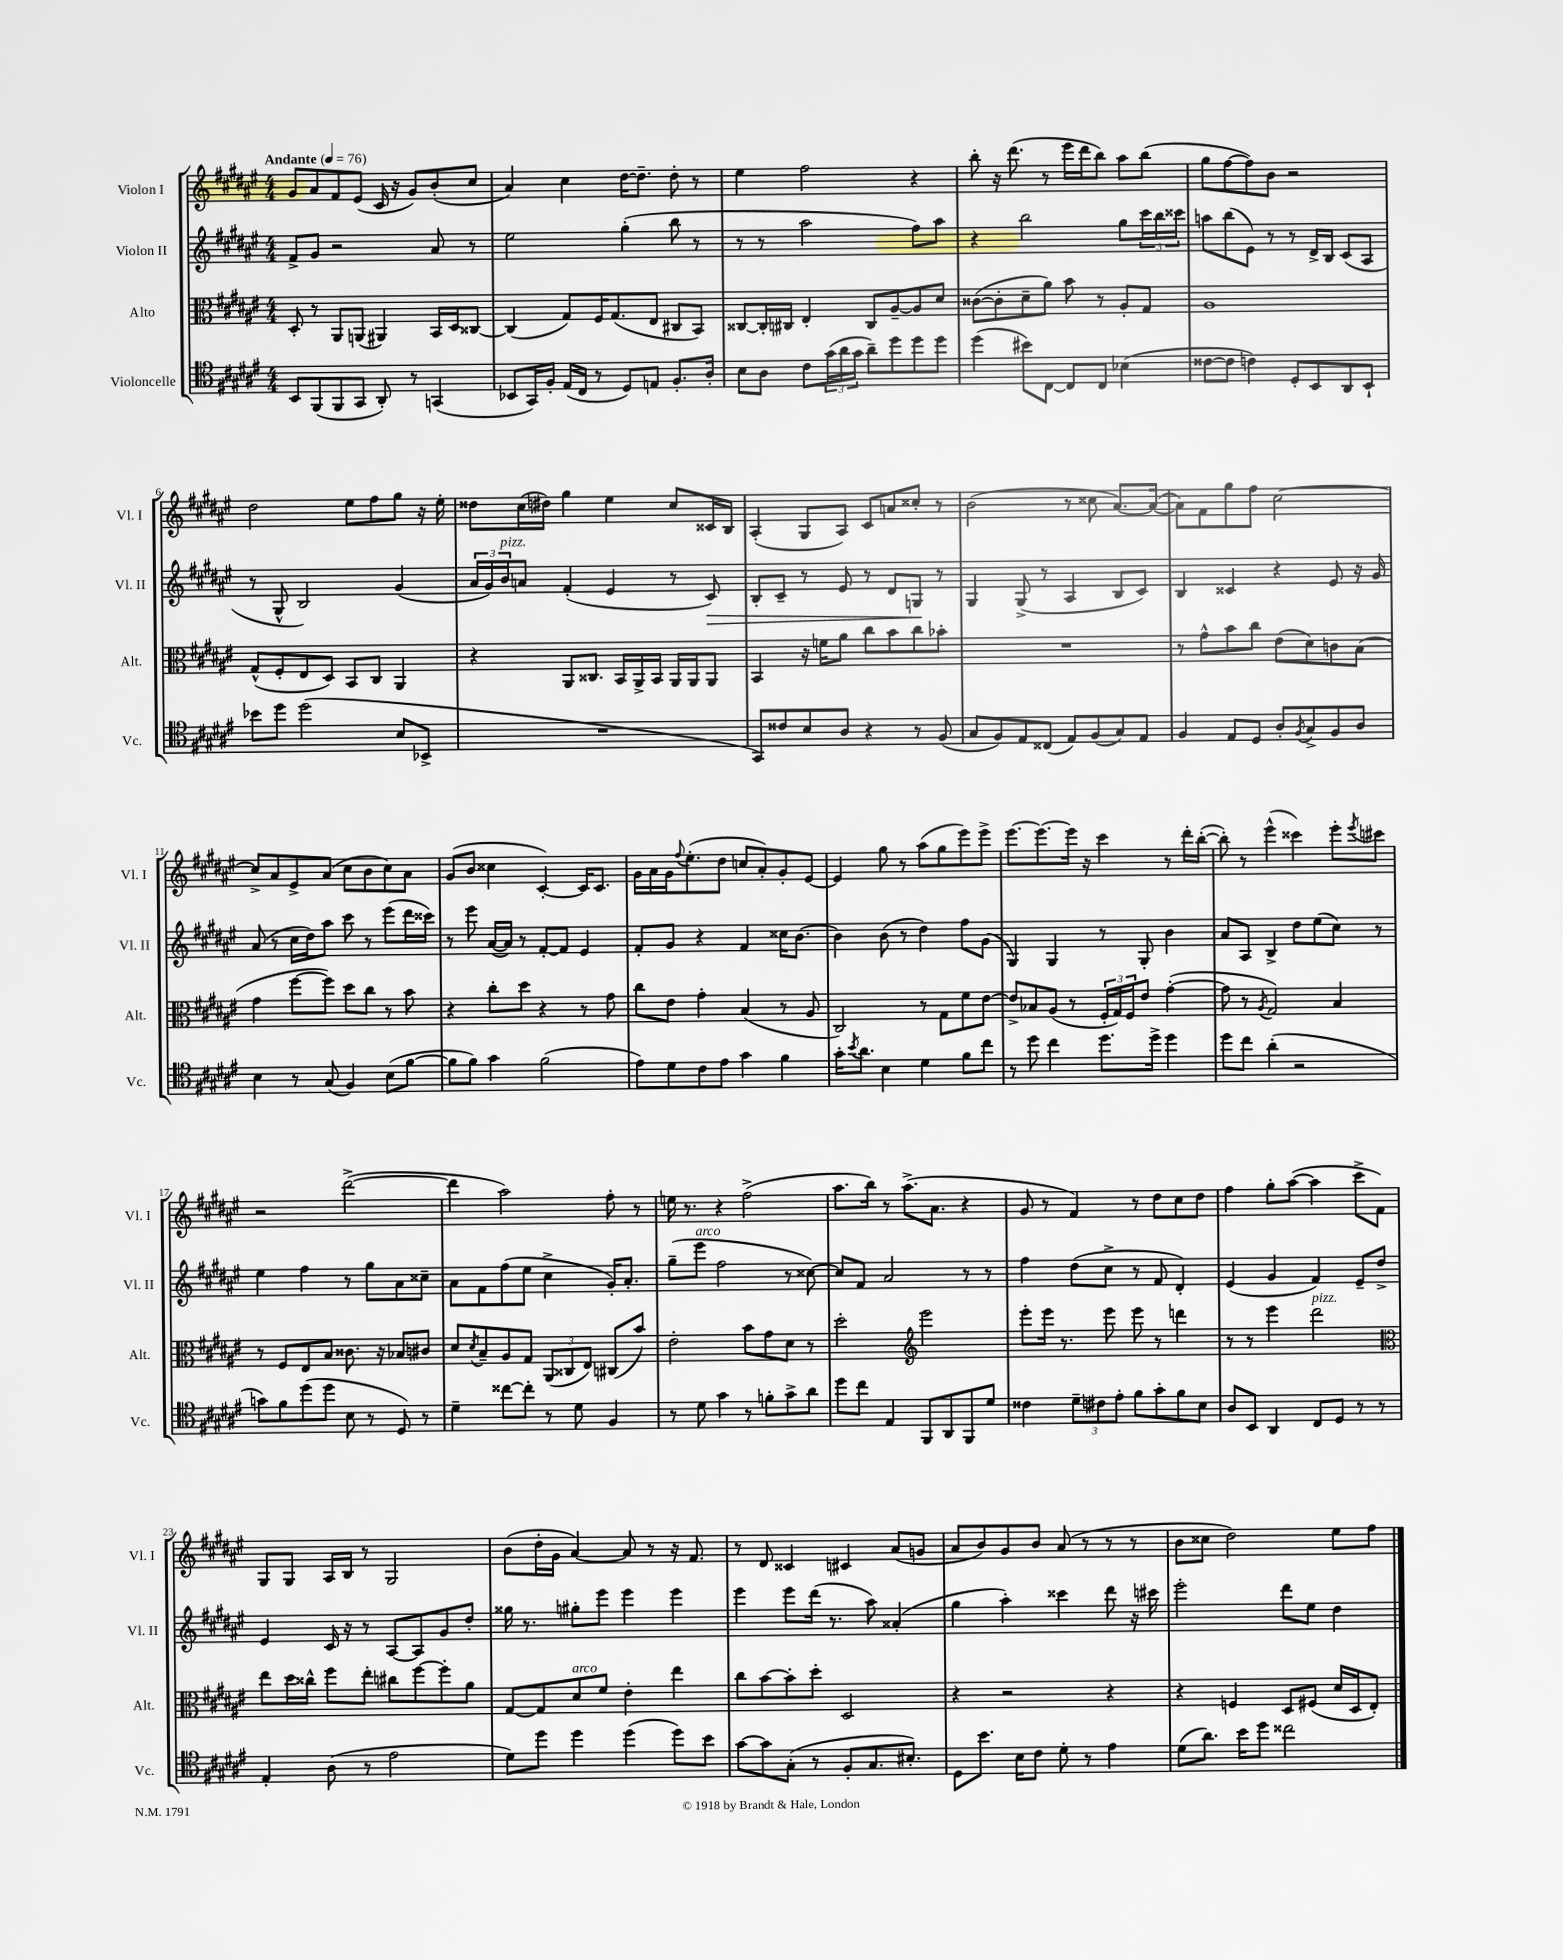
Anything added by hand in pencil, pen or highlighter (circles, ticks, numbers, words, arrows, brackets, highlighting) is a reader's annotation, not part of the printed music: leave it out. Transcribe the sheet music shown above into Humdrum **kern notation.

**kern	**kern	**kern	**dynam	**kern
*part4	*part3	*part2	*part2	*part1
*staff4	*staff3	*staff2	*staff2	*staff1
*I"Violoncelle	*I"Alto	*I"Violon II	*	*I"Violon I
*I'Vc.	*I'Alt.	*I'Vl. II	*	*I'Vl. I
*clefC4	*clefC3	*clefG2	*	*clefG2
*k[f#c#g#d#a#e#]	*k[f#c#g#d#a#e#]	*k[f#c#g#d#a#e#]	*	*k[f#c#g#d#a#e#]
*M4/4	*M4/4	*M4/4	*	*M4/4
*MM76	*MM76	*MM76	*	*MM76
=1	=1	=1	=1	=1
!	!	!	!	!LO:TX:a:B:t=Andante
8BB/L	8D#'/	8f#^/L	.	8g#/L
(8FF#/	8r	8g#/J	.	8a#/
8FF#/	8AA#/L	2r	.	8f#/
8GG#/J	(8AAn/J	.	.	(8e#/J
8AA#'/)	4AA#X/)	.	.	16c#/
.	.	.	.	16r
8r	.	.	.	8g#/L)
(4GGn/	16BB/LL	8a#/	.	(8b'/
.	16D#/J	.	.	.
.	[8C##X/J	8r	.	8cc#/J
=2	=2	=2	=2	=2
8BB-X/L	(4C##/]	2ee#\	.	4a#/)
16GG#/L)	.	.	.	.
16F#'/JJ	.	.	.	.
(16E#/LL	8G#/L)	.	.	4cc#\
16C#/JJ	.	.	.	.
8r	16F#/K	.	.	.
.	(8.G#/	.	.	.
8D#/L)	.	(4gg#'\	.	[16dd#\KL
.	.	.	.	8.dd#~\J]
8En/J	8E#/J	.	.	.
8.F#'/L	8C#X/L	8bb\	.	8dd#'\
.	8BB/J)	8r	.	8r
16A#'/Jk	.	.	.	.
=3	=3	=3	=3	=3
8B\L	[8C##X/L	8r	.	4ee#\
8A#\J	16C##'/L]	8r	.	.
.	16C#X/JJ	.	.	.
8c#\L	4E#'/	2aa#\	.	2ff#\
(24g#\L	.	.	.	.
24a#\	.	.	.	.
24g#\JJ	.	.	.	.
8a#~\L)	8C#/L	.	.	.
8dd#\	[8A#~/	.	.	.
8dd#\	8A#/]	8ff#\L)	.	4r
8dd#\J	8d#/J	8aa#\J	.	.
=4	=4	=4	=4	=4
(4dd#\	([8c##X\L	4r	.	8bb'\
.	8c##'\]	.	.	16r
.	.	.	.	(8.ddd#\
8b#X\L)	8d#~\	2bb\	.	.
[8C#\J	8a#\J)	.	.	8r
8C#/L]	8b\	.	.	16eee#\LL
.	.	.	.	16ddd#\J
8C#/J	8r	.	.	8bb\J)
(4B-X\	8A#'/L	8gg#\L	.	8aa#\L
.	8G#/J	24ccc#\L	.	(8bb\J
.	.	24bb\	.	.
.	.	24ccc##X\JJ	.	.
=5	=5	=5	=5	=5
[8c##X\L	1A#	8aan\L	.	8gg#\L
8c##\J]	.	(8bb\	.	[8ff#\
4cn\)	.	8e#\J)	.	8ff#\])
.	.	8r	.	8b\J
8D#'/L	.	8r	.	2r
8BB/	.	16d#^/LL	.	.
.	.	16B/JJ	.	.
8AA#/	.	(8c#/L	.	.
8BB`/J	.	8A#/J	.	.
!!LO:LB:g=z
=6	=6	=6	=6	=6
8b-X\L	(8G#^^/L	8r	.	2dd#\
8dd#\J	8F#'/	8G#^^/	.	.
(2dd#\	8E#/	2B/)	.	.
.	8D#/J)	.	.	.
.	8BB/L	.	.	8ee#\L
.	8C#/J	.	.	8ff#\
8B/L	4AA#/	(4g#/	.	8gg#\J
8BB-X^/J	.	.	.	16r
.	.	.	.	16ee#'\
=7	=7	=7	=7	=7
1r	4r	24a#/LL	.	8dd##X\L
.	.	24g#/)	.	.
!	!	!LO:TX:a:i:t=pizz.	!	!
.	.	24b/J	.	.
.	.	8an/J	.	(16cc#\L
.	.	.	.	16dd#X\JJ)
.	8AA#/L	(4f#'/	.	4gg#\
.	8.C##X/J	.	.	.
.	.	4e#/	.	4ee#\
.	16BB/LL	.	.	.
.	16AA#^/	.	.	.
.	16BB/JJ	.	.	.
.	16AA#/LL	8r	.	8cc#/L
.	16AA#/J	.	.	.
!	!	!	!LO:HP:b	!
.	8AA#/J	8c#/)	>	16c##X/L
.	.	.	.	16B/JJ
=8	=8	=8	=8	=8
8GG#/L)	4BB/	8B'/L	.	(4A#'/
8c##X/	.	8c#~/J	.	.
8B/	16r	8r	.	8G#/L
.	16fn\KL	.	.	.
8A#/J	8a#\J	8e#/	.	8A#/J)
4r	8cc#\L	8r	.	8c#/L
.	8b\	8d#/L	.	8an/
8r	8cc#\	8Gn/J	.	8cc##X'/J
(8F#/	8b-X'\J	8r	]	8r
=9	=9	=9	=9	=9
8G#/L	1r	4G#/	.	(2b\
8F#/)	.	.	.	.
8E#/	.	(8G#^/	.	.
(8C##X/J	.	8r	.	.
8E#/L)	.	4A#/	.	8r
(8F#/	.	.	.	8cc##X\
8G#/)	.	8B/L	.	[8.a#/L)
8E#/J	.	8c#/J)	.	.
.	.	.	.	(16a#/Jk_
=10	=10	=10	=10	=10
4F#/	8r	4B/	.	8a#\L])
.	8g#^^\L	.	.	8f#\
8E#/L	8b\	4c##X/	.	8gg#\
8D#/J	8cc#\J	.	.	8ff#\J
8A#'/L	(8e#\L	4r	.	[2cc#\
8qF#/	.	.	.	.
8G#^/	8d#\)	.	.	.
8F#/	8cn\	8e#/	.	.
8A#/J	(8B\J	16r	.	.
.	.	16g#/	.	.
!!LO:LB:g=z
=11	=11	=11	=11	=11
4B\	4g#\	(8a#/	.	8cc#^/L]
.	.	8r	.	8a#/
8r	[8ff#\L	16cc#\LL	.	8e#^/
.	.	16dd#\J)	.	.
(8G#/	8ff#\J])	8aa#\J	.	(8a#/J
4F#/)	8dd#\L	8ccc#\	.	8cc#\L
.	8cc#\J	8r	.	8b\
(8B\L	8r	(8eee#\L	.	8cc#\)
[8f#\J	8b\	16ddd#\L	.	8a#\J
.	.	16ccc##X\JJ)	.	.
=12	=12	=12	=12	=12
8f#\L]	4r	8r	.	(8g#/L
8f#\J)	.	8eee#\	.	8b/J
4g#\	8cc#'\L	([16a#/LL	.	4cc##X\
.	.	16a#/JJ])	.	.
.	8dd#\J	8r	.	.
(2f#\	4r	[8f#'/L	.	[4c#'/)
.	.	8f#/J]	.	.
.	8r	4e#/	.	16c#/KL]
.	.	.	.	8.c#/J
.	8g#\	.	.	.
=13	=13	=13	=13	=13
8e#\L)	8cc#\L	8f#'/L	.	16g#\LL
.	.	.	.	16a#\
8d#\	8e#\J	8g#/J	.	16g#\J
.	.	.	.	8qqff#/
.	.	.	.	(8.ee#'\
8c#\	4g#'\	4r	.	.
8e#\J	.	.	.	8dd#\J
4g#\	(4B/	4f#/	.	8ccn/L
.	.	.	.	8a#'/)
4f#\	8r	16cc##X\KL	.	8g#'/
.	.	[8.b\J	.	.
.	8A#/	.	.	[8e#/J
=14	=14	=14	=14	=14
16g#'\KL	2C#/)	4b\]	.	4e#/]
8qb/	.	.	.	.
8.a#\J	.	.	.	.
4B\	.	(8b\	.	8gg#\
.	.	8r	.	8r
4d#\	8r	4dd#\)	.	(8aa#\L
.	8G#\L	.	.	8gg#\
8f#\L	8f#\	8ff#\L	.	8eee#\)
8cc#\J	[8e#\J	(8g#\J	.	8eee#^\J
=15	=15	=15	=15	=15
8r	8e#^/L]	4G#/)	.	[8.eee#\L
8dd#\	8B-X/	.	.	.
.	.	.	.	8.eee#\_
4cc#\	(8A#/J	4G#/	.	.
.	8r	.	.	16eee#\Jk]
.	.	.	.	16r
8.dd#\L	24F#'/LL	8r	.	4ccc#\
.	24G#/)	.	.	.
.	24F#/J	.	.	.
.	8e#/J	8G#'/	.	.
16dd#^\Jk	.	.	.	.
4dd#\	([4g#'\	4b\	.	8r
.	.	.	.	16ddd#'\LL
.	.	.	.	([16bb'\JJ
=16	=16	=16	=16	=16
8dd#\L	8g#\]	8a#/L	.	8bb'\])
8cc#\J	8r	8A#/J	.	8r
.	8qA#/	.	.	.
(4a#'\	2G#/)	4B^/	.	(4eee#^^\
2r	.	8dd#\L	.	4ccc##X\)
.	.	(8ee#\	.	.
.	4B/	8cc#\J)	.	8eee#'\L
.	.	.	.	8qeee#/
.	.	8r	.	8ccc#X\J
!!LO:LB:g=z
=17	=17	=17	=17	=17
8gn\L)	8r	4ee#\	.	2r
8f#\	8F#/L	.	.	.
(8dd#\	8E#/	4ff#\	.	.
8dd#\J	8B/J	.	.	.
8B\	8.c##X\	8r	.	([2ddd#^\
8r	.	8gg#\L	.	.
.	16r	.	.	.
8D#/)	8B-X/L	8a#\	.	.
8r	8c#X/J	8cc##X~\J	.	.
=18	=18	=18	=18	=18
4d#~\	8d#/L	8a#\L	.	4ddd#\]
.	8qd#/	.	.	.
.	8B~/	8f#\	.	.
[8cc##X\L	8A#/	(8ff#\	.	2aa#\)
8cc##'\J]	8G#/J	8ee#\J	.	.
8r	(12AA#/L	4cc#^\	.	.
.	12C##X/	.	.	.
8d#\	.	.	.	.
.	12E#/J)	.	.	.
4F#/	(8C#X/L	16g#'/KL)	.	8ff#'\
.	.	8.a#'/J	.	.
.	8b/J)	.	.	8r
=19	=19	=19	=19	=19
8r	2e#'\	(8gg#~\L	.	16een\
.	.	.	.	8.r
!	!	!LO:TX:a:i:t=arco	!	!
8d#\	.	8eee#\J	.	.
4g#\	.	2ff#\	.	4r
8r	8b\L	.	.	(2ff#^\
8fn'\L	8g#\	.	.	.
8g#^\	8d#\J	8r	.	.
8a#\J	8r	[8cc##X\)	.	.
=20	=20	=20	=20	=20
8dd#\L	2dd#'\	8cc##/L]	.	8.aa#\L
8cc#\J	.	8f#/J	.	.
.	.	.	.	16bb\Jk)
4E#/	.	2a#/	.	8r
.	.	.	.	(8.aa#^\L
*	*clefG2	*	*	*
8FF#/L	2eee#\	.	.	.
.	.	.	.	8.a#\J
8AA#/	.	.	.	.
8FF#/	.	8r	.	4r
8d#/J	.	8r	.	.
=21	=21	=21	=21	=21
4c##X\	8eee#'\L	4ff#\	.	8g#/
.	16eee#\Jk	.	.	8r
.	8.r	.	.	.
12d#~\L	.	(8dd#\L	.	4f#/)
12c#X\	.	.	.	.
.	8eee#\	8cc#^\J	.	.
12e#'\J	.	.	.	.
8f#\L	8eee#\	8r	.	8r
8g#'\	8r	8f#/	.	8dd#\L
8f#\	4dddn\	4d#'/)	.	8cc#\
8B\J	.	.	.	8dd#\J
=22	=22	=22	=22	=22
8A#/L	8r	(4e#/	.	4ff#\
8BB/J	8r	.	.	.
4AA#/	4eee#\	4g#/	.	8gg#'\L
.	.	.	.	([8aa#\J
!	!LO:TX:a:i:t=pizz.	!	!	!
8C#/L	2ddd#\	4f#/)	.	4aa#\]
8D#/J	.	.	.	.
8r	.	8e#~/L	.	8ccc#^\L
8r	.	8dd#^/J	.	8f#\J)
!!LO:LB:g=z
=23	=23	=23	=23	=23
*	*clefC3	*	*	*
4E#'/	8ee#\L	4e#/	.	8G#/L
.	16dd#\L	.	.	8G#/J
.	16cc##X^^\JJ	.	.	.
(8A#\	8ff#\L	16c#/	.	16A#/LL
.	.	16r	.	16B/JJ
8r	8ee#'\J	8r	.	8r
2e#\	8cc#X\L	[8A#/L	.	2G#/
.	[8ff#\	8A#/]	.	.
.	8ff#'\]	8g#/	.	.
.	8a#\J	8dd#'/J	.	.
=24	=24	=24	=24	=24
8d#\L)	[8G#/L	16gg##X\	.	(8b\L
.	.	8.r	.	.
8dd#\J	8G#/]	.	.	16dd#'\L
.	.	.	.	16g#\JJ
!	!LO:TX:a:i:t=arco	!	!	!
4dd#\	8d#/	8gg#X'\L	.	[4a#/)
.	8f#/J	8eee#\J	.	.
(4dd#\	4e#'\	4eee#\	.	8a#/]
.	.	.	.	8r
8dd#\L)	4ee#\	4eee#\	.	16r
.	.	.	.	8.f#/
8b\J	.	.	.	.
=25	=25	=25	=25	=25
[8g#\L	8cc#\L	4eee#\	.	8r
8g#\]	[8b\	.	.	8d#/
(8G#'\J	8b'\]	8eee#\L	.	4c##X/
8r	8dd#'\J	(16ddd#\Jk	.	.
.	.	8.r	.	.
8F#'/L	2D#/	.	.	4c#X/
8.G#/	.	8aa#\)	.	.
.	.	(4a##X'/	.	(8a#/L
8.B#X'/J)	.	.	.	.
.	.	.	.	8gn/J
=26	=26	=26	=26	=26
8D#\L	4r	4gg#\	.	8a#/L
8.b\J	.	.	.	8b/)
.	2r	4aa#'\)	.	8g#/
16B\KL	.	.	.	.
8c#\J	.	.	.	8b/J
8d#'\	.	4ccc##X\	.	(8a#/
8r	.	.	.	8r
4e#\	4r	8ddd#\	.	8r
.	.	16r	.	8r
.	.	16ccc#X\	.	.
=27	=27	=27	=27	=27
(8d#\L	4r	2eee#'\	.	8b\L
8.a#\J)	.	.	.	8cc##X\J
.	4Fn/	.	.	2dd#\)
16b\KL	.	.	.	.
8dd#\J	.	.	.	.
2cc##X\	8D#/L	8ddd#\L	.	.
.	(8F#X/J	8ee#\J	.	.
.	16d#/LL	4dd#\	.	8ee#\L
.	16D#/J	.	.	.
.	8E#'/J)	.	.	8ff#\J
==	==	==	==	==
*-	*-	*-	*-	*-
